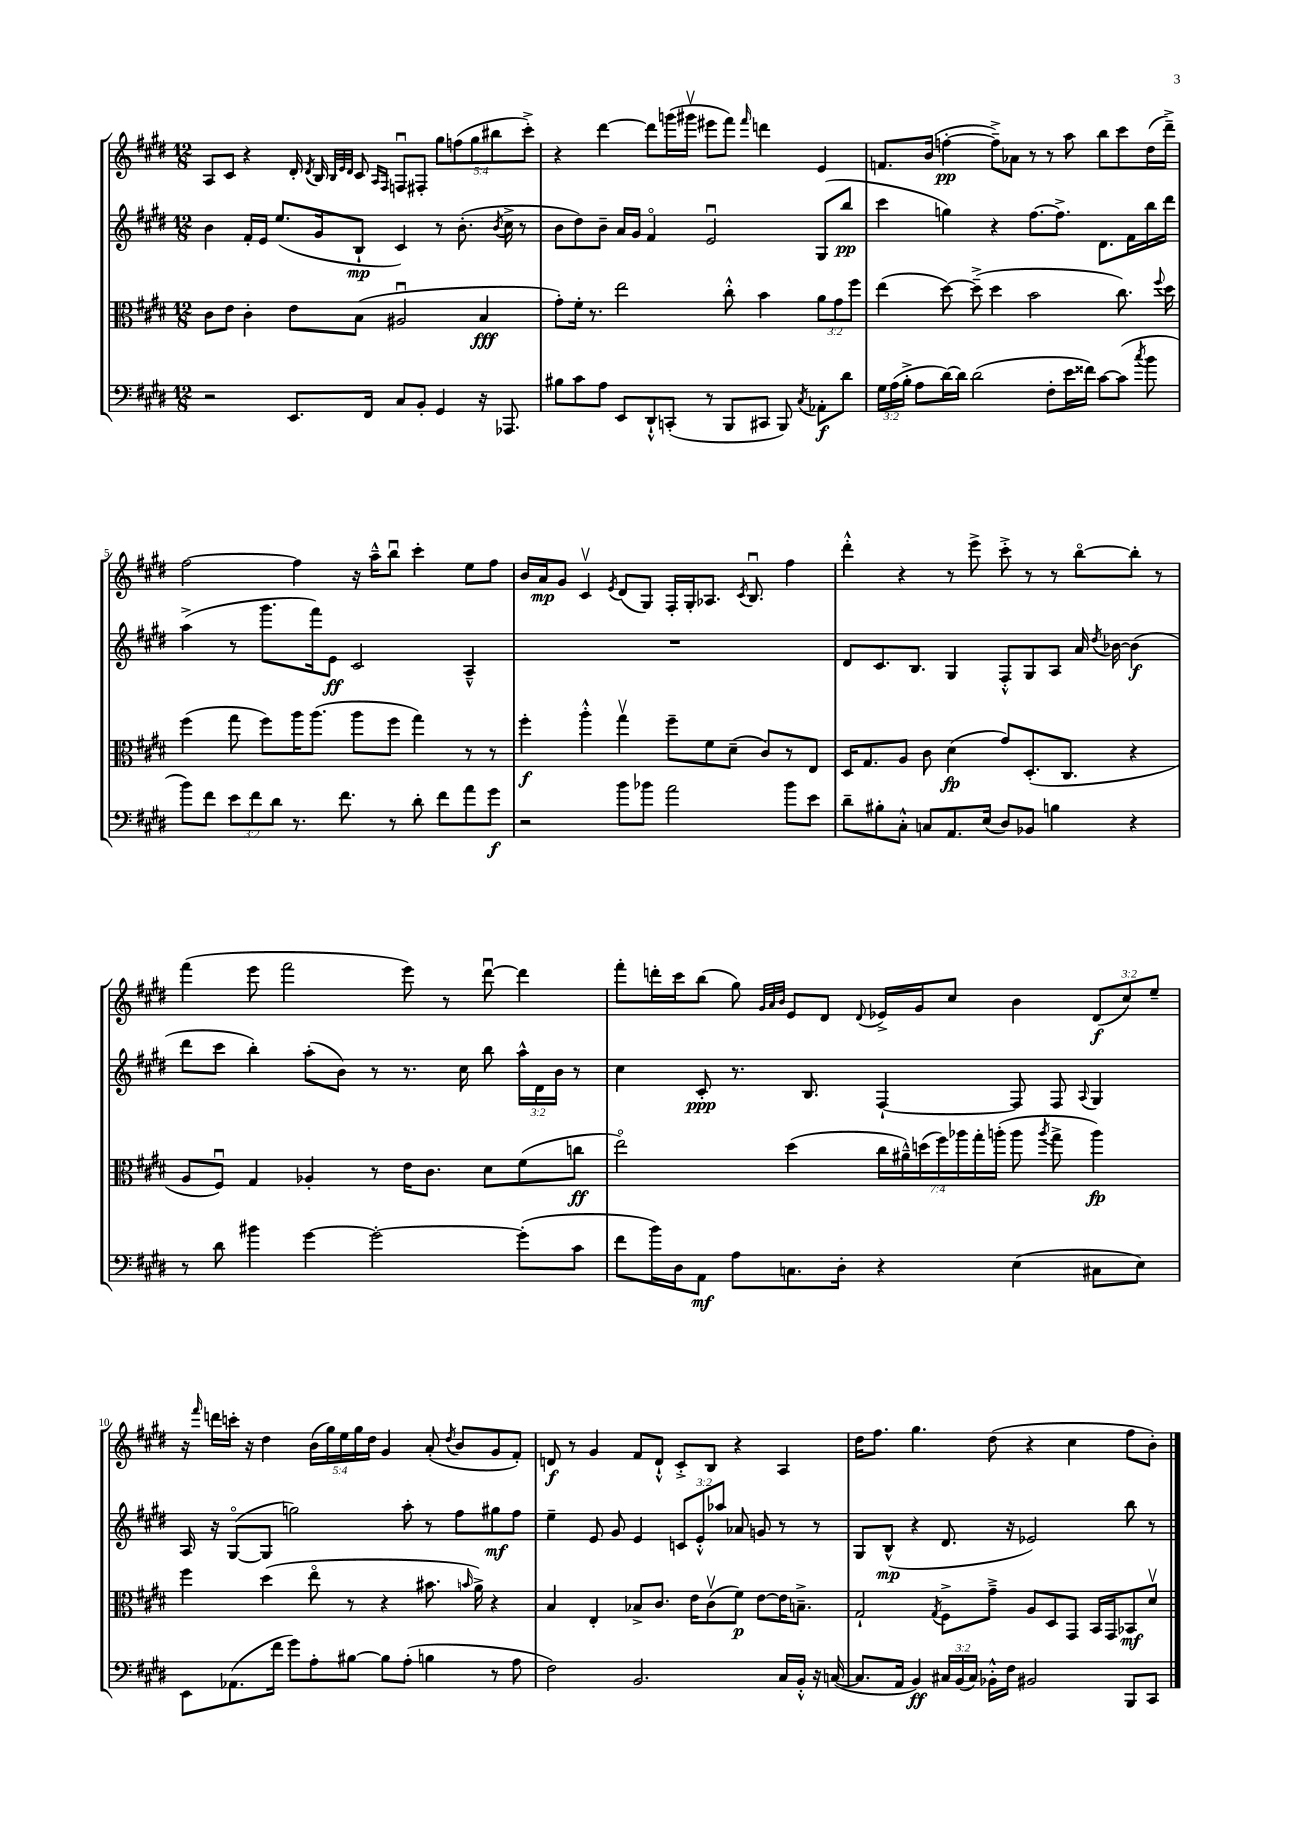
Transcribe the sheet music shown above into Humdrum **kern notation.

**kern	**kern	**kern	**kern
*staff4	*staff3	*staff2	*staff1
*clefF4	*clefC3	*clefG2	*clefG2
*k[f#c#g#d#]	*k[f#c#g#d#]	*k[f#c#g#d#]	*k[f#c#g#d#]
*M12/8	*M12/8	*M12/8	*M12/8
2r	8c#\L	4b\	8A/L
.	8e\J	.	8c#/J
.	4c#'\	16f#'/LL	4r
.	.	16e/JJ	.
.	.	(8.ee/L	.
8.EE/L	8e\L	.	16d#'/
.	.	.	8qd#/
.	.	16g#/k	16B/
.	.	.	32qqB/LLL
.	.	.	32qqe/
.	.	.	32qqd#/JJJ
.	(8B\J	8B`/J	8c#/
16FF#/Jk	.	.	.
.	.	.	16qqA/LL
.	.	.	16qqF#/JJ
8C#/L	2A#u/	4c#/)	8Fu/L
8BB'/J	.	.	8F#'/J
4GG#/	.	8r	10gg#\L
.	.	.	(10ff\
.	.	(8.b'\	.
.	.	.	10gg#\
16r	4B/	.	.
.	.	.	10bb#\
.	.	8qb/	.
8.AAA-/	.	16cc#^\	.
.	.	8r	.
.	.	.	10ccc#'^\J)
=	=	=	=
8B#\L	8g#'\L)	8b\L	4r
8c#\	16f#'\Jk	8dd#\)	.
.	8.r	.	.
8A\J	.	8b~\J	[4ddd#\
8EE/L	2ee\	16a/LL	.
.	.	16g#/JJ	.
8DD#`^^/	.	4f#o/	8ddd#\]L
(8CC'/J	.	.	(16ggg\L
.	.	.	16ggg#v\JJ
8r	.	2eu/	8eee#\L
8BBB/L	8cc#'^^\	.	8fff#\J)
.	.	.	16qqfff#/
8CC#/J	4b\	.	4ddd\
8BBB/)	.	.	.
8qC#/	.	.	.
8AA-'\L	12a\L	(8G#/L	4e/
.	12g#\	.	.
8d#\J	.	8bb/J	.
.	12ff#\J	.	.
=	=	=	=
24G#\LL	(4ee\	4ccc#\	8.f/L
(24A\	.	.	.
24B'^\JJ	.	.	.
8A\L	.	.	.
.	.	.	(16b/Jk
[16d#\L)	[8dd#\)	4gg\)	[4ff'\
16d#\]JJ	.	.	.
(2d#\	(8dd#~^\]	.	.
.	4dd#\	4r	8ff~^\]L)
.	.	.	8a-\J
.	2b\	[8.ff#\L	8r
8F#'\L	.	.	8r
.	.	8.ff#^\]J	.
16e\L	.	.	8aa\
16f##\JJ)	.	.	.
[8c#\L	.	8.d#\L	8bb\L
(8c#\]J	8.cc#\)	.	8ccc#\
.	.	16f#\L	.
8qcc#/	.	.	.
8b\	.	16bb\	(16dd#\L
.	8qqff#/	.	.
.	16dd#\	16ddd#\JJ	16ddd#~^\JJ)
=	=	=	=
8b\L)	(4ff#\	(4aa^\	[2ff#\
8f#\J	.	.	.
12e\L	8gg#\	8r	.
12f#\	.	.	.
.	8ff#\L)	8.ggg#\L	.
12d#\J	.	.	.
8.r	16aa\K	.	4ff#\]
.	(8.aa\J	16fff#\k)	.
.	.	8e\J	.
8.f#\	.	.	.
.	8aa\L	2c#/	16r
.	.	.	16aa~^^\LK
8r	8ff#\J	.	8bbu\J
8d#'\	4gg#\)	.	4ccc#'\
8f#\L	.	.	.
8a\	8r	4A~^^/	8ee\L
8g#\J	8r	.	8ff#\J
=	=	=	=
2r	4ff#'\	1.r	16b/LL
.	.	.	16a/J
.	.	.	8g#/J
.	4aa'^^\	.	4c#v/
.	.	.	8qe/
8b\L	4gg#v\	.	(8d#/L
8b-\J	.	.	8G#/J)
2a\	8ff#~\L	.	16F#'/LL
.	.	.	16G#'/J
.	8f#\	.	8.A-/J
.	(8d#~\J	.	.
.	.	.	8qc#/
.	.	.	8.Bu/
.	8c#/L)	.	.
8b-\L	8r	.	4ff#\
8e\J	8E/J	.	.
=	=	=	=
8d#~\L	16D#/LK	8d#/L	4ddd#'^^\
.	8.G#/	.	.
8B#'\	.	8.c#/	.
8C#'^^\J	8A/J	.	4r
.	.	8.B/J	.
8C/L	8c#\	.	.
8.AA/	(4d#\	4G#/	8r
.	.	.	8eee^\
(16E/Jk	.	.	.
8D#/L)	8g#/L)	8F#'^^/L	8ccc#'^\
8BB-/J	(8.D#'/	8G#/	8r
4B\	.	8A/J	8r
.	8.C#/J	.	.
.	.	16a/	[8bbo\L
.	.	8qdd#/	.
.	.	[16b-\	.
4r	4r	(4b-\]	8bb'\]J
.	.	.	8r
=	=	=	=
8r	8A/L	8ddd#\L	(4fff#\
8d#\	8F#u/J)	8ccc#\J	.
4b#\	4G#/	4bb'\)	8eee\
.	.	.	2fff#\
[4g#\	4A-'/	(8aa'\L	.
.	.	8b\J)	.
2g#'\_	8r	8r	.
.	16e\LK	8.r	8eee\)
.	8.c#\J	.	.
.	.	.	8r
.	.	16cc#\	.
.	8d#\L	8bb\	[8ddd#u\
(8g#'\]L	(8f#\	24aa^^\LL	4ddd#\]
.	.	24d#\	.
.	.	24b\JJ	.
8c#\J	8cc\J	8r	.
=	=	=	=
8f#\L	2eeo\)	4cc#\	8fff#'\L
16b\L)	.	.	16ddd'\L
16D#\J	.	.	16ccc#\J
8AA\J	.	8c#'/	(8bb\J
8A\L	.	8.r	8gg#\)
.	.	.	32qqg#/LLL
.	.	.	32qqa/
.	.	.	32qqb/JJJ
8.C\	(4dd#\	.	8e/L
.	.	8.B/	.
.	.	.	8d#/J
16D#'\Jk	.	.	.
.	.	.	8qqd#/
4r	28cc#\LL	[4F#`/	16e-^/LL
.	28a#~^^\)	.	.
.	.	.	16g#/J
.	(28dd\	.	.
.	28ff#\)	.	.
.	.	.	8cc#/J
.	28aa-\	.	.
.	28gg#'\	.	.
.	(28aa'\JJ	.	.
(4E\	8aa\	8F#/]	4b\
.	8qaa/	.	.
.	8gg#^\	8F#/	.
.	.	8qqA/	.
8C#\L	4aa\)	4G#/	(12d#/L
.	.	.	12cc#/)
8E\J)	.	.	.
.	.	.	12ee~/J
=	=	=	=
8EE\L	4ff#\	16A/	16r
.	.	.	16qqfff#/
.	.	16r	16ddd\LL
(8.AA-\	.	([8G#o/L	16ccc'\JJ
.	.	.	16r
.	(4dd#\	8G#/]J	4dd#\
16f#\Jk	.	.	.
8g#\L)	.	2gg\)	.
8A'\	8eeo\	.	(20b\LL
.	.	.	20gg#\)
.	.	.	20ee\
[8B#\J	8r	.	.
.	.	.	20gg#\
.	.	.	20dd#\JJ
8B#\]L	4r	.	4g#/
(8A'\J	.	8aa'\	.
4B\	8.b#\	8r	(8a'/
.	.	.	8qdd#/
.	.	8ff#\L	8b/L
.	16qqb/	.	.
.	16a^\)	.	.
8r	4r	8gg#\	8g#/
8A\	.	8ff#\J	8f#'/J)
=	=	=	=
2F#\)	4B/	4ee~\	8d/
.	.	.	8r
.	4E'/	8e/	4g#/
.	.	8g#/	.
2.BB/	8B-^/L	4e/	8f#/L
.	8.c#/J	.	8d`^^/J
.	.	12c/L	8c#'^/L
.	16e\LK	.	.
.	.	12e'^^/	.
.	(8c#v\	.	8B/J
.	.	12aa-/J	.
.	8f#\J)	8a-/	4r
.	[8e\L	8g/	.
16C#/LL	16e\]K	8r	4A/
16BB'^^/JJ	8.B~^\J	.	.
16r	.	8r	.
([16C/	.	.	.
=	=	=	=
8.C/]L	2G#`/	8G#/L	16dd#\LK
.	.	.	8.ff#\J
.	.	(8B^^/J	.
16AA/Jk	.	.	.
4BB/)	.	4r	4.gg#\
.	8qG#/	.	.
24C#/LL	8F#^\L	8.d#/	.
(24BB/	.	.	.
24C#/JJ)	.	.	.
16BB-'^^\LL	8g#~^\J	.	(8dd#\
16F#\JJ	.	16r	.
2BB#/	8A/L	2e-/)	4r
.	8D#/	.	.
.	8GG#/J	.	4cc#\
.	16BB/LL	.	.
.	16GG#/J	.	.
8BBB/L	8BB-/	8bb\	8ff#\L
8CC#/J	8d#v/J	8r	8b'\J)
==	==	==	==
*-	*-	*-	*-
